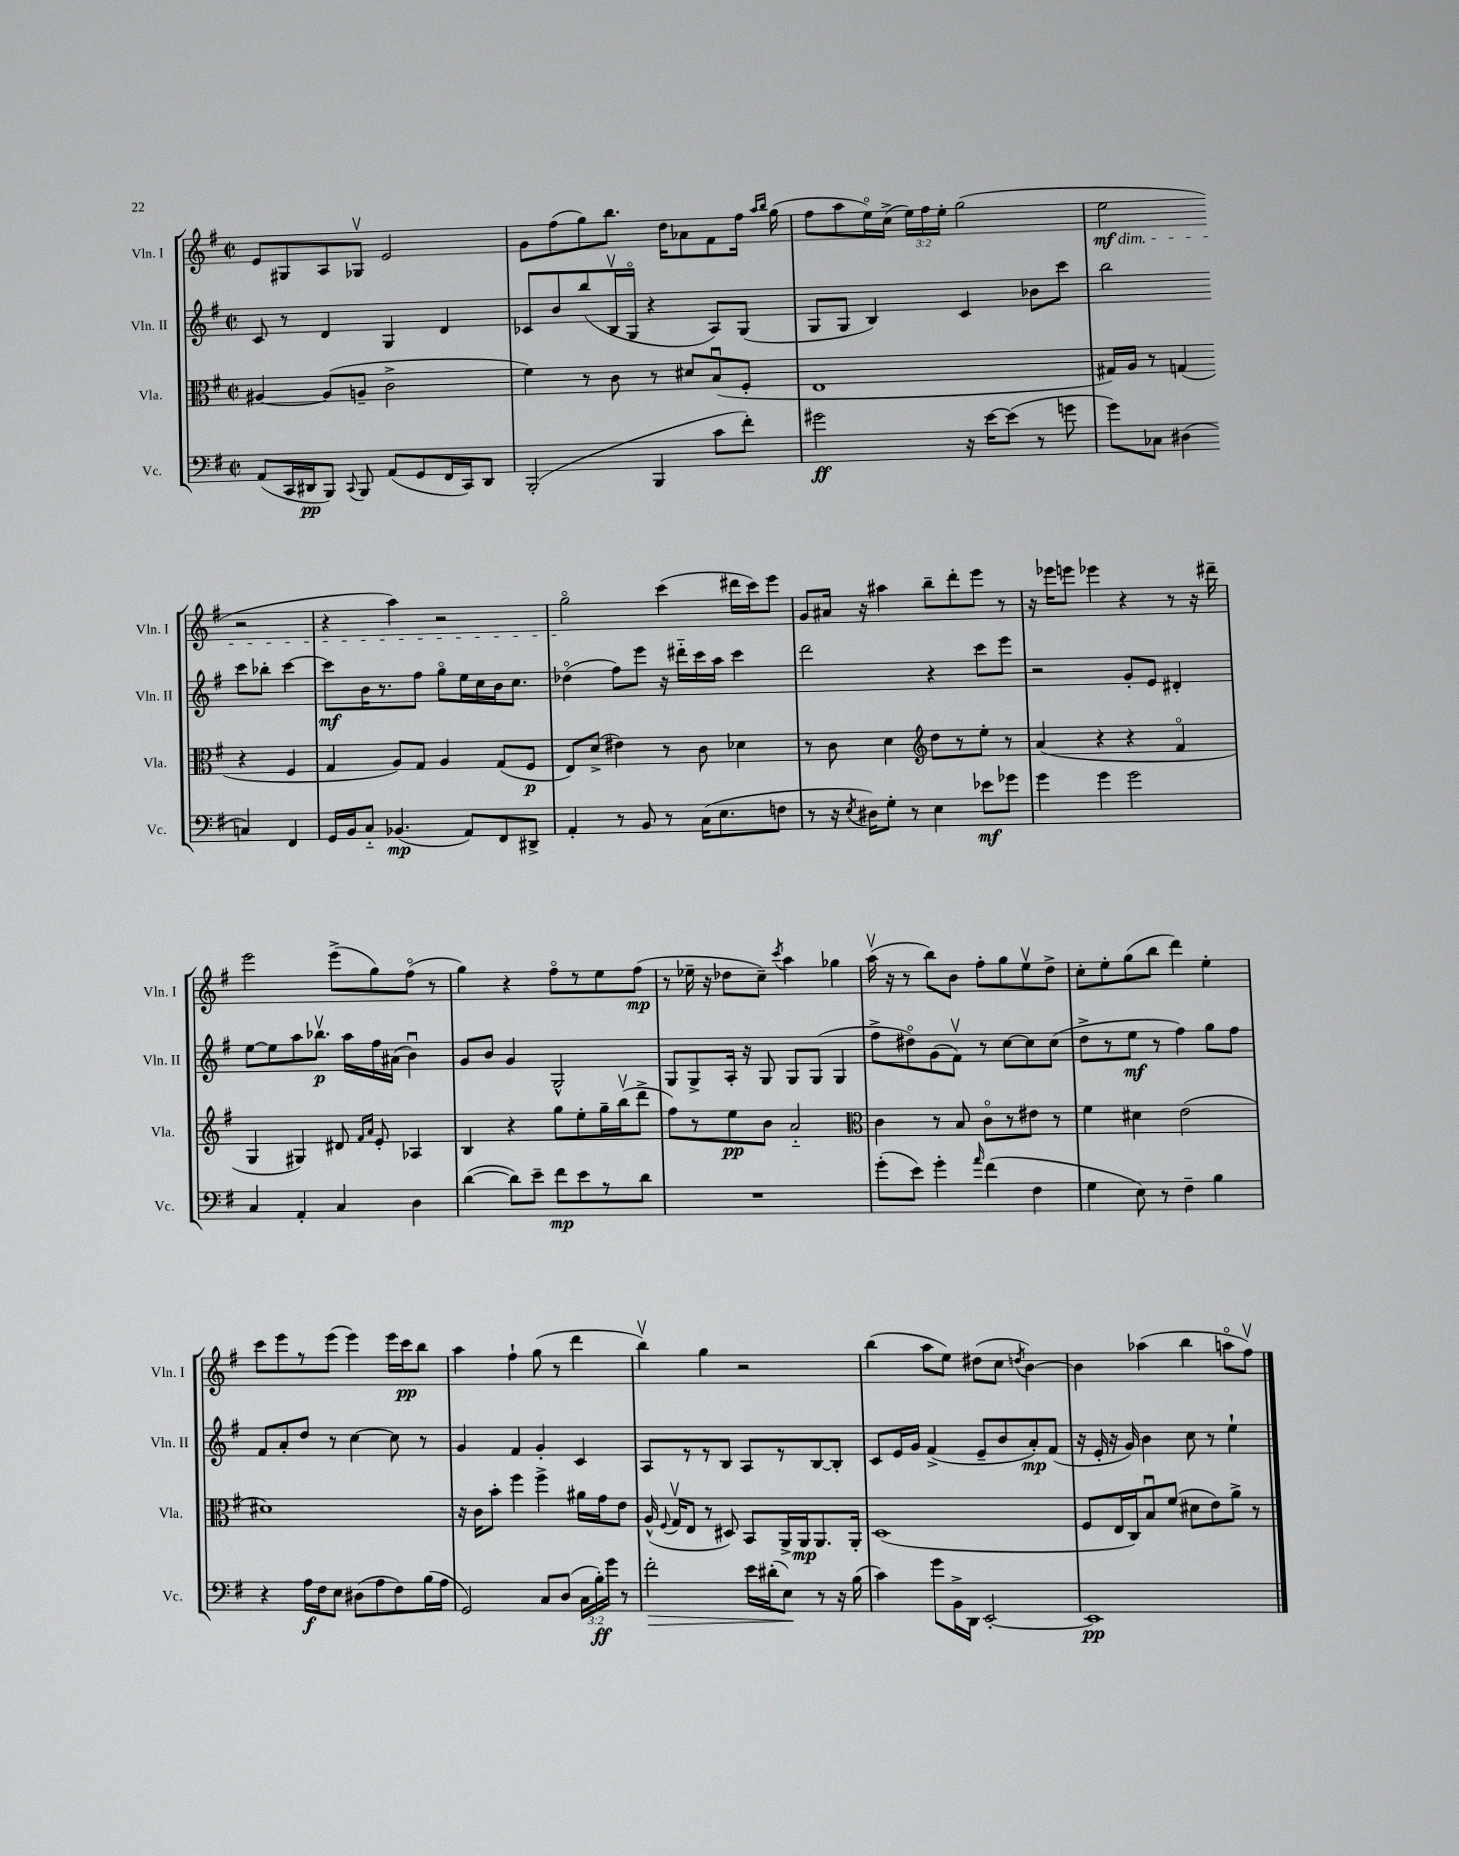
<<
\new StaffGroup <<
\new Staff = "s0" \with { instrumentName = "Vln. I" shortInstrumentName = "Vln. I" } {
    \clef treble \key g \major \defaultTimeSignature \time 2/2 \override Staff.TupletNumber.text = #tuplet-number::calc-fraction-text
    \autoBeamOff e'8[ gis8 a8 ges8]\upbow e'2 |
    g'8[ fis''8( g''8) b''8.] d''16[ aes'8 fis'8 fis''16] \grace { a''16[ b''16] } g''16( |
    fis''8[ a''8 e''16\flageolet) c''16]->( \tuplet 3/2 { e''16[) fis''16 e''16]-. } g''2( |
    e''2\mf\dim r2 |
    r4 a''4) r2 |
    g''2\flageolet\! c'''4( dis'''16[ c'''16) e'''8] |
    g'8[ ais'16] r16 ais''4 b''8[-- d'''8-. e'''8] r8 |
    r16 ees'''16[ e'''8] ees'''4 r4 r8 r16 dis'''16-- |
    e'''2 e'''8[->( g''8) fis''8]\flageolet( r8 |
    g''4) r4 fis''8[\flageolet r8 e''8 fis''8]\mp( |
    r8 ees''16-- r16 des''8[ c''8]--) \acciaccatura { c'''8 } a''4 ges''4 |
    a''16\upbow( r16 r8 b''8[) b'8] fis''8[-. g''8 e''8\upbow d''8]-> |
    c''8[-. e''8-. g''8( b''8] d'''4) e''4-. |
    c'''8[ e'''8 r8 e'''8]( e'''4) e'''16[ c'''16\pp b''8] |
    a''4 fis''4-! g''8( r8 d'''4 |
    b''4\upbow) g''4 r2 |
    b''4( a''8[ e''8]) dis''8[( c''8] \acciaccatura { d''8 } b'4~) |
    b'4 aes''4( b''4 a''8[\flageolet fis''8]\upbow) \bar "|." |
}
\new Staff = "s1" \with { instrumentName = "Vln. II" shortInstrumentName = "Vln. II" } {
    \clef treble \key g \major \defaultTimeSignature \time 2/2
    \autoBeamOff c'8 r8 d'4 g4 d'4 |
    ces'8[ b'8 b''8( b16\upbow g16]\flageolet r4 a8[) g8]( |
    g8[ g8] b4) c'4 bes'8[ c'''8] |
    b''2 c'''8[ bes''8]-. c'''4~ |
    c'''8[\mf b'16 r8. fis''8] g''8[\flageolet e''16 c''16 b'16 c''8.] |
    des''4\flageolet( fis''8[) e'''8] r16 dis'''16[-_ c'''16 a''16] c'''4 |
    d'''2 r4 c'''8[ e'''8] |
    r2 g'8[-. e'8] dis'4-. |
    e''8[~ e''8 a''8 bes''8.]\upbow\p a''16[ fis''16 ais'16]( b'4\downbow) |
    g'8[ b'8] g'4 g2-^ |
    g8[ g8-> a16]-. r16 g8 g8[ g8]( g4 |
    fis''8[-> dis''8\flageolet) g'8( fis'8]\upbow) r8 c''8[~ c''8 c''8]( |
    d''8[-> r8 e''8]\mf r8 fis''4) g''8[ fis''8] |
    fis'8[ a'8-. d''8] r8 c''4~ c''8 r8 |
    g'4 fis'4 g'4-. c'4 |
    a8[ r8 r8 b8] a8[ r8 b8~ b8]-. |
    c'8[ e'16 g'16] fis'4->( e'8[-- b'8 a'8-.\mp) fis'8]( |
    r16 e'16-. r16 g'16) b'4 c''8 r8 e''4-! \bar "|." |
}
\new Staff = "s2" \with { instrumentName = "Vla." shortInstrumentName = "Vla." } {
    \clef alto \key g \major \defaultTimeSignature \time 2/2
    \autoBeamOff ais4~ ais8[( a8]-- c'2-> |
    fis'4) r8 c'8 r8 dis'8[ b8\downbow( fis8]-. |
    e1 |
    gis16[) a16] r8 g4( r4 fis4 |
    g4 a8[) g8] a4 g8[( fis8]\p |
    e8[) d'8]->( eis'4) r8 c'8 des'4 |
    r8 c'8 d'4 \clef treble d''8[ r8 e''8]-. r8 |
    a'4( r4 r4 fis'4\flageolet |
    g4 gis4) dis'8 \grace { fis'16[ a'16] } e'8-. aes4 |
    b4 r4 g''8[ e''8-. g''16-- b''16\upbow( d'''8]-> |
    fis''8[) r8 e''8\pp b'8] a'2-_ |
    \clef alto c'4 r8 b8 c'8[\flageolet r8 eis'8] r8 |
    fis'4 dis'4 e'2( |
    dis'1) |
    r16 c'16[ b'8]-. fis''4 fis''4-> ais'16[ g'16 e'8] |
    a16-^( \appoggiatura { fis8 } g16[\upbow e8] r8 dis8) b,8[ a,16-> a,16\mp a,8. a,16]-. |
    d1( |
    fis8[ e16 c16) b8\downbow fis'8]( dis'8[ e'8) a'8]-> r8 \bar "|." |
}
\new Staff = "s3" \with { instrumentName = "Vc." shortInstrumentName = "Vc." } {
    \clef bass \key g \major \defaultTimeSignature \time 2/2 \override Staff.TupletNumber.text = #tuplet-number::calc-fraction-text
    \autoBeamOff a,8[( c,16 dis,16\pp b,,8]) \appoggiatura { c,8 } b,,8 a,8[( g,8 fis,16 c,16) dis,8] |
    b,,2-.( b,,4 c'8[ fis'8]-.) |
    gis'2\ff r16 e'16[~ e'8]( r8 g'8 |
    g'8[) ces8] dis4( c4) fis,4 |
    g,16[ b,16 c8]-_ bes,4.\mp( a,8[) fis,8 dis,8]-> |
    a,4-. r8 b,8 r8 c16[( e8. f8] |
    r8 r16 \acciaccatura { e8 } dis16[) g8]-. r8 e4 ees'8[\mf ges'8] |
    g'4 g'4 g'2 |
    c4 a,4-. c4 d4 |
    d'4~( d'8[) e'8]-- fis'8[\mp e'8 r8 d'8] |
    R1 |
    g'8[-.( e'8]) g'4-. \grace { a'16 } fis'4( fis4 |
    g4 e8) r8 fis4-- b4 |
    r4 a16[\f fis16 e8] dis8[( a8 fis8) b16( a16] |
    g,2) c8[ d8]( \tuplet 3/2 { c16[ b16-.\ff) g'16] } r8 |
    fis'2-.\> e'16[ dis'16-.( e8]\!) r8 r16 b16( |
    c'4) g'8[ b,16-> d,16] e,2~-. |
    e,1\pp \bar "|." |
}
>>
>>
\layout { \context { \Score \remove "Bar_number_engraver" } }
